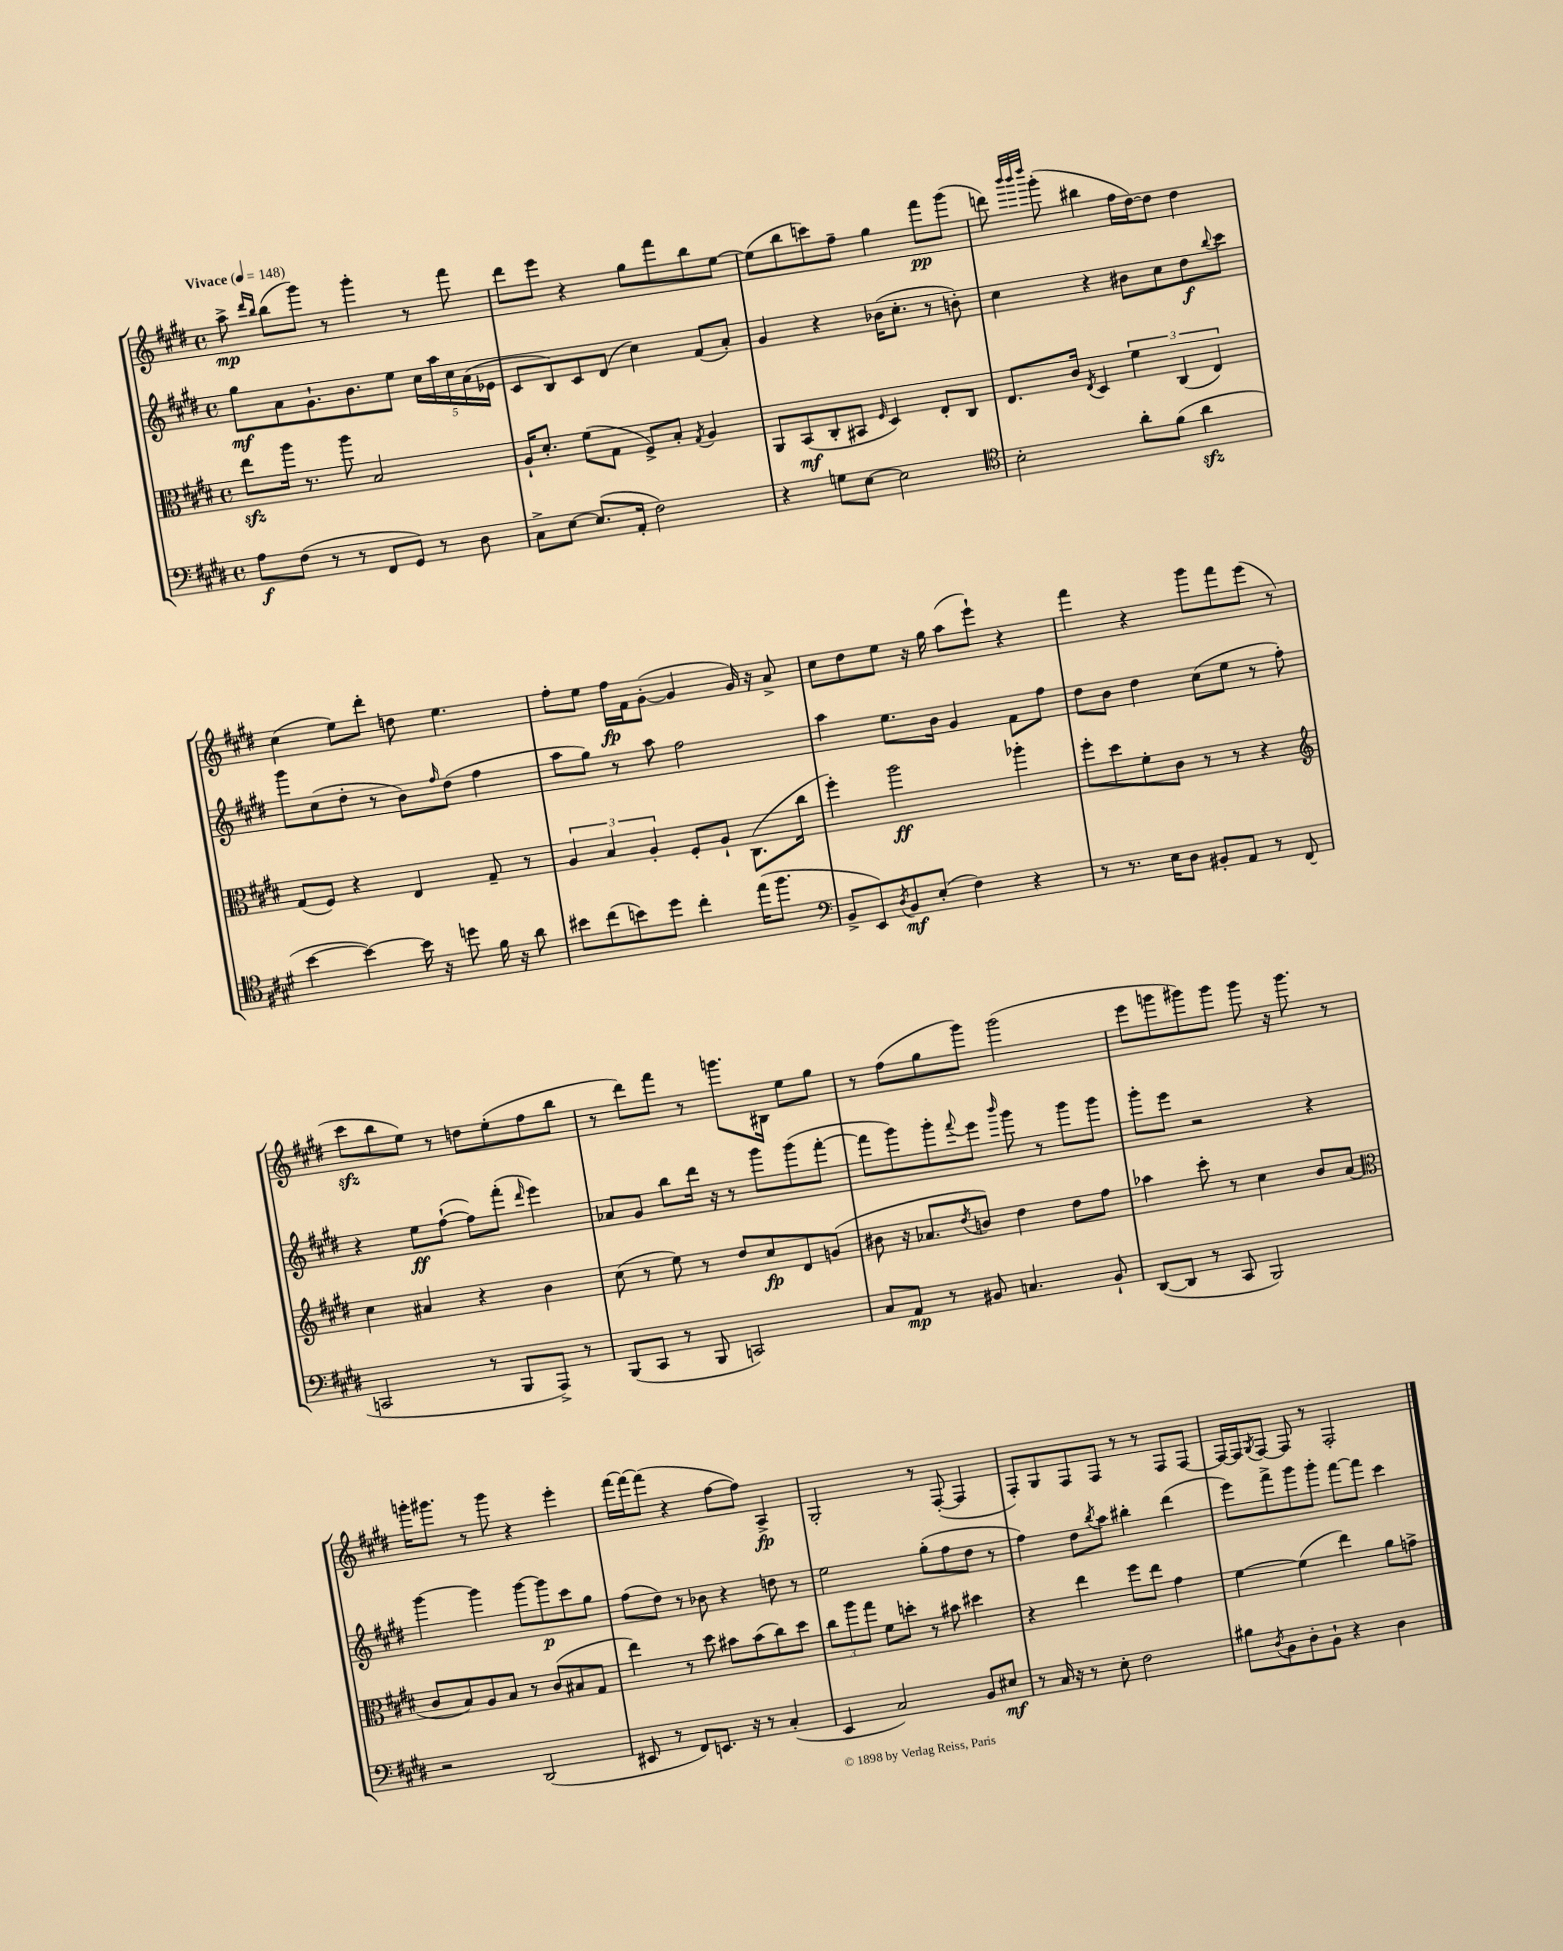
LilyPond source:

<<
\new StaffGroup <<
\new Staff = "s0" {
    \clef treble \key e \major \defaultTimeSignature \time 4/4 \tempo "Vivace" 4 = 148
    a''8->\mp \grace { dis'''16 b''16 } b''8( gis'''8) r8 gis'''4-. r8 fis'''8 |
    dis'''8 e'''8 r4 gis''8 fis'''8 b''8 e''8~ |
    e''8( b''8 c'''8) fis''8-- gis''4 fis'''8\pp gis'''8( |
    d'''8) \grace { b'''32 b'''32 dis''''32 } gis'''8-.( bis''4 fis''16 dis''16~) dis''8 dis''4 |
    cis''4( e''8) dis'''8-. d''8 e''4. |
    fis''8-. e''8 fis''16\fp fis'16 gis'8~-.( gis'4 gis'16) r16 a'8-> |
    cis''8 dis''8 e''8 r16 gis''16 a''8( e'''8-!) r4 |
    fis'''4 r4 gis'''8 fis'''8 e'''8( r8 |
    cis'''8\sfz b''8 e''8) r8 d''8 e''8-.( fis''8 b''8 |
    r8 dis'''8) fis'''8 r8 g'''8. bis16 e''8 gis''8 |
    r8 fis''8( gis''8 gis'''8) gis'''2( |
    e'''8 g'''8 gis'''8) gis'''8 gis'''8 r16 gis'''8. r8 |
    g'''16-. gis'''8. r8 gis'''8 r4 e'''4-. |
    fis'''16~ fis'''16~ fis'''8( r4 fis''8~ fis''8) a4->\fp |
    gis2-. r8 fis8~-.( fis4 |
    fis8-.) gis8 fis8 fis8 r8 r8 fis8 fis8~ |
    fis16~ fis16 \acciaccatura { gis8 } fis8~ fis8 r8 fis2-. \bar "|." |
}
\new Staff = "s1" {
    \clef treble \key e \major \defaultTimeSignature \time 4/4
    gis''8\mf a'8 gis'8.-! b'8. e''8 \tuplet 5/4 { cis''16 a''16 cis''16 a'16( ees'16 } |
    cis'8 b8) cis'8 dis'8( cis''4) fis'8( a'8-.) |
    gis'4 r4 bes'16( cis''8.-. r8 b'8-.) |
    cis''4 r4 bis'8 cis''8 dis''8\f \appoggiatura { b''8 } cis'''8 |
    gis'''8 cis''8( dis''8-. r8 b'8) \grace { fis''16 } dis''8( fis''4 |
    a''8 gis''8) r8 a''8 fis''2 |
    a''4 e''8. b'16 gis'4 fis'8 fis''8 |
    dis''8 b'8 dis''4 cis''8( e''8 r8 fis''8-.) |
    r4 e''8\ff fis''8~-!( fis''8) fis'''8-.( \grace { dis'''16 } e'''4) |
    aes'8 gis'8 b''8 dis'''16 r16 r8 gis'''8 gis'''8( fis'''8~-. |
    fis'''8 gis'''8) gis'''8-. \appoggiatura { fis'''8 } e'''8 \grace { b'''16 } gis'''8 r8 gis'''8 gis'''8 |
    gis'''8-. e'''8 r2 r4 |
    gis'''4~ gis'''4 gis'''8~ gis'''8\p cis'''8 gis''8 |
    fis''8( dis''8) r8 bes'8 r4 d''8 r8 |
    e''2 gis''8-.( fis''8 dis''8 r8 |
    fis''4) dis''8 \acciaccatura { b''8 } a''8 bis''4-. dis'''4( |
    e'''8) fis'''8-> gis'''8 gis'''8-. fis'''8~ fis'''8 cis'''4 \bar "|." |
}
\new Staff = "s2" {
    \clef alto \key e \major \defaultTimeSignature \time 4/4
    e''8\sfz a''16 r8. a''8 b2 |
    a16-! dis'8.-. fis'8( gis8 fis8->) b8-. \acciaccatura { gis8 } a4 |
    a,8 b,8\mf( cis8-. bis,8 \grace { fis16 } dis4) e8-. cis8 |
    e8. cis'16 \acciaccatura { e8 } dis4 \tuplet 3/2 { fis'4 cis4( e4) } |
    gis8( fis8) r4 e4 gis8-- r8 |
    \tuplet 3/2 { a4 b4 a4-. } fis8-. a8-! cis8.( cis''16 |
    fis''4-.) a''2\ff aes''4-. |
    fis''8-. dis''8 fis'8-. cis'8 r8 r8 r4 |
    \clef treble cis''4 ais'4 r4 b'4 |
    cis''8( r8 e''8) r8 dis''8 cis''8\fp dis'8 g'8( |
    bis'8 r16 aes'8. \acciaccatura { dis''8 } b'8) dis''4 dis''8 fis''8 |
    aes''4 cis'''8-. r8 cis''4 b'8 a'8( |
    \clef alto cis'8 b8) a8 b8 r8 cis'8( bis8 gis8 |
    e''4) r8 dis''8 bis'8 bis'8( cis''8) dis''8 |
    \tuplet 3/2 { cis''8 a''8 gis''8 } fis'8 d''8-. r8 bis'8 dis''4 |
    r4 e''4 fis''8 e''8 gis'4 |
    fis'4~ fis'4( e''4) a'8 g'8-> \bar "|." |
}
\new Staff = "s3" {
    \clef bass \key e \major \defaultTimeSignature \time 4/4
    a8\f fis8( r8 r8 fis,8 gis,8) r8 dis8 |
    cis8-> e8~ e8.( a,16-. fis2) |
    r4 g8 e8~ e2 |
    \clef tenor b2-. a'8-. fis'8( a'4\sfz |
    b'4~ b'4~) b'16 r16 d''8 fis'16 r16 a'8 |
    bis'8 cis''8( b'8) dis''8 cis''4-. e''16( fis''8. |
    \clef bass b,8-> e,8) \acciaccatura { dis8 } b,8\mf e8-.( fis4) r4 |
    r8 r8. e16 dis8 bis,8-. a,8 r8 fis,8( |
    c,2 r8 b,,8 a,,8->) r8 |
    b,,8( cis,8 r8 b,,8 c,2) |
    cis8 a,8\mp r8 bis,8 c4. bis,8-! |
    dis,8~( dis,8 r8 cis,8 b,,2) |
    r2 dis,2( |
    eis,8 r8 fis,8) e,8. r16 r8 cis4-.( |
    e,4 cis2) b,8 eis8\mf |
    r8 cis16 r16 r8 e8-. fis2 |
    bis8 \acciaccatura { dis8 } b,8 dis8-. b,8-! r4 dis4 \bar "|." |
}
>>
>>
\layout { \context { \Score \remove "Bar_number_engraver" } }
